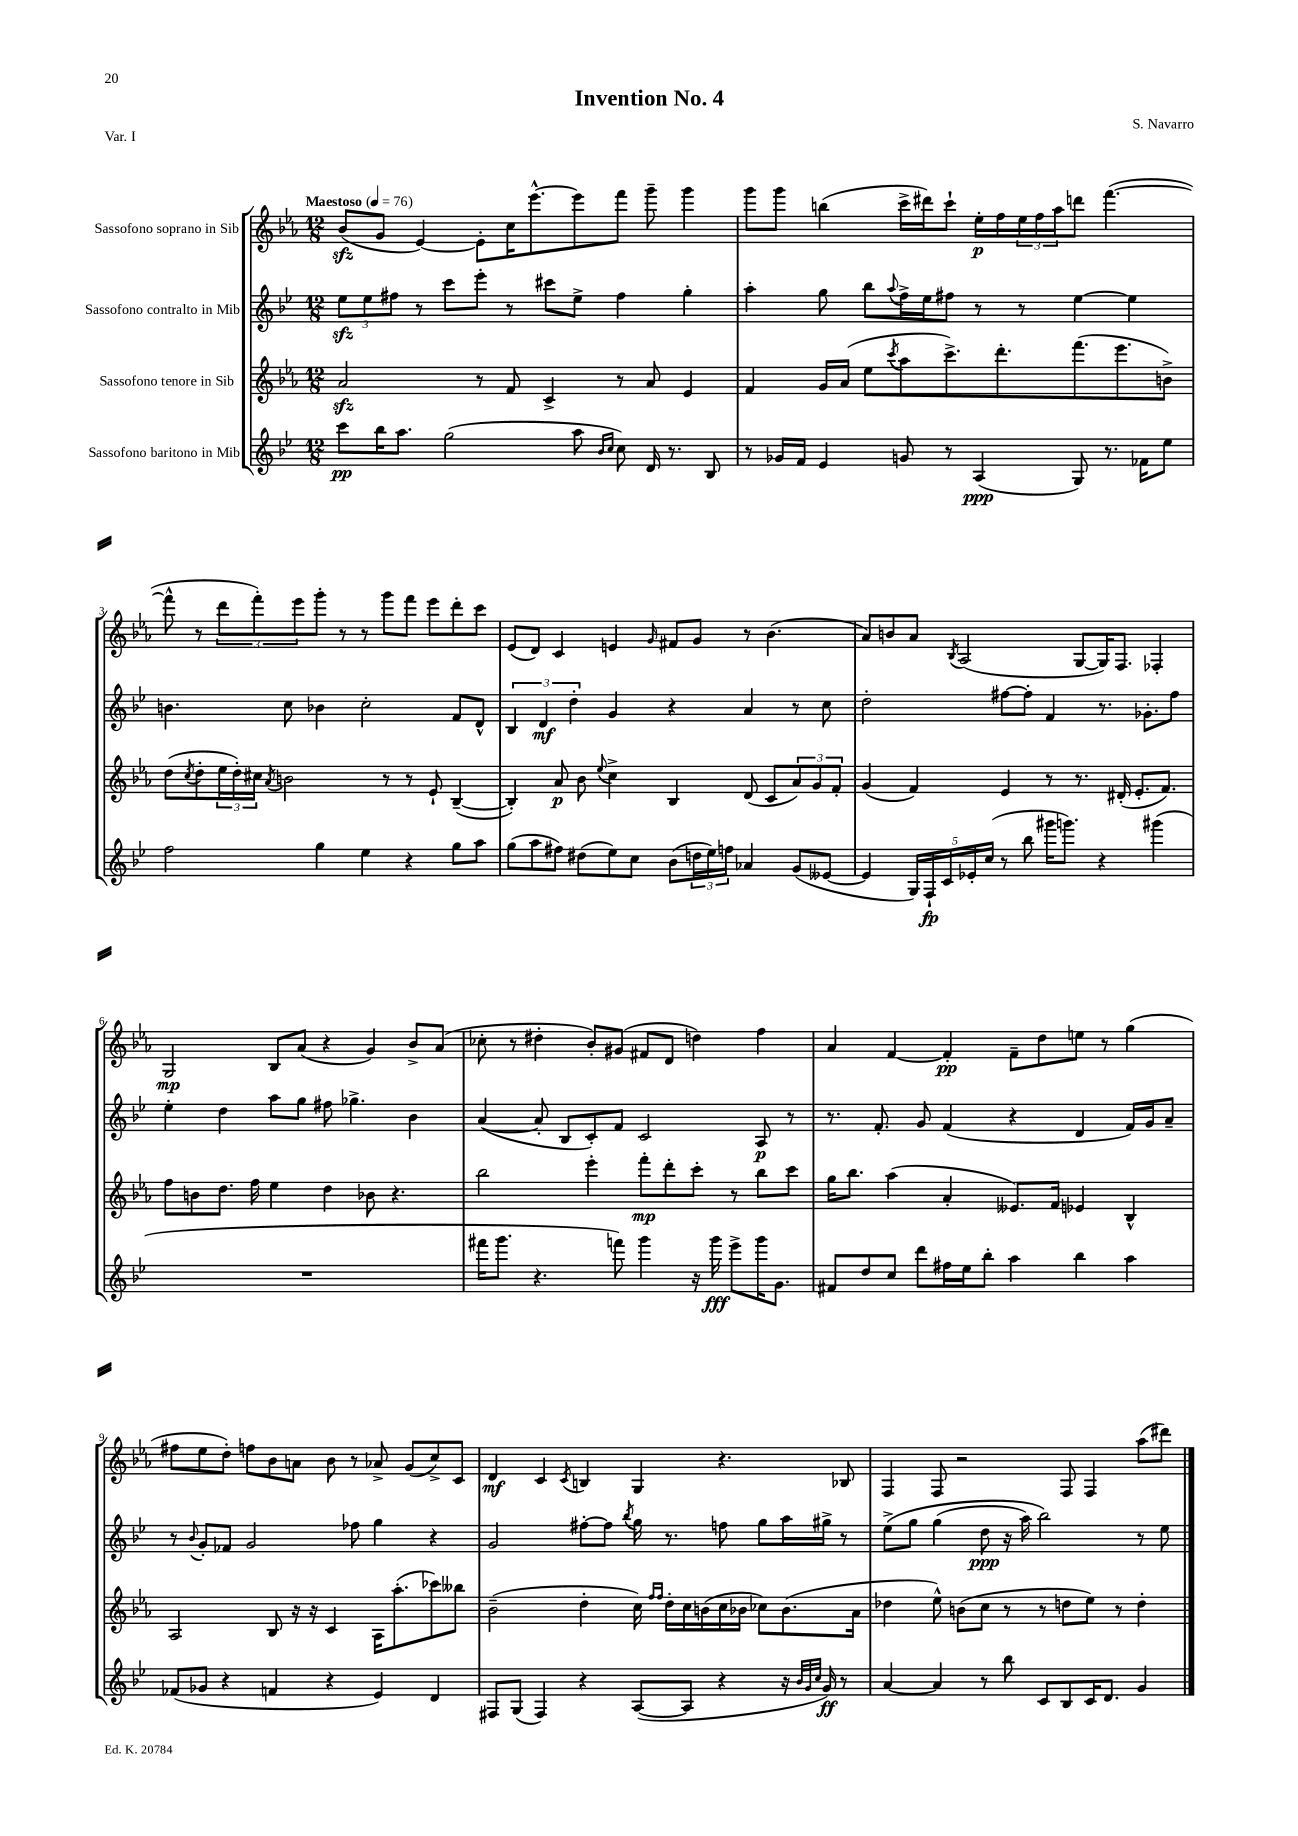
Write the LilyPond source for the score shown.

\header { title = "Invention No. 4" composer = "S. Navarro" piece = "Var. I" }
<<
\new StaffGroup <<
\new Staff = "s0" \with { instrumentName = "Sassofono soprano in Sib" } {
    \clef treble \key ees \major \numericTimeSignature \time 12/8 \tempo "Maestoso" 4 = 76
    bes'8\sfz( g'8 ees'4~) ees'8-. c''16 ees'''8.~-^ ees'''8 f'''8 g'''8-- g'''4 |
    g'''8 g'''8 b''4( c'''16-> dis'''16) c'''8-! ees''16-.\p f''16 \tuplet 3/2 { ees''16 f''16 aes''16 } d'''8 f'''4.~( |
    f'''8-^ r8 \tuplet 3/2 { d'''8 f'''8-.) ees'''8 } g'''8-. r8 r8 g'''8 f'''8 ees'''8 d'''8-. c'''8 |
    ees'8( d'8) c'4 e'4 \grace { g'16 } fis'8 g'8 r8 bes'4.( |
    aes'8) b'8 aes'8 \acciaccatura { bes8 } aes2( g8~ g16) f8. fes4-. |
    g2\mp bes8 aes'8( r4 g'4) bes'8-> aes'8( |
    ces''8-. r8 dis''4-. bes'8-.) gis'8( fis'8 d'8 d''4) f''4 |
    aes'4 f'4~ f'4-.\pp f'8-- d''8 e''8 r8 g''4( |
    fis''8 ees''8 d''8-.) f''8 bes'8 a'8 bes'8 r8 aes'8-> g'8( c''8->) c'8 |
    d'4\mf c'4 \acciaccatura { c'8 } b4 g4 r4. bes8 |
    f4 f8 r2 f8 f4 aes''8( dis'''8) \bar "|." |
}
\new Staff = "s1" \with { instrumentName = "Sassofono contralto in Mib" } {
    \clef treble \key bes \major \numericTimeSignature \time 12/8
    \tuplet 3/2 { ees''8\sfz ees''8 fis''8 } r8 c'''8 ees'''8-. r8 cis'''8 ees''8-> fis''4 g''4-. |
    a''4-. g''8 bes''8 \appoggiatura { a''8 } f''16-> ees''16 fis''8 r8 r8 ees''4~ ees''4 |
    b'4. c''8 bes'4 c''2-. f'8 d'8-^ |
    \tuplet 3/2 { bes4 d'4\mf d''4-. } g'4 r4 a'4 r8 c''8 |
    d''2-. fis''8~ fis''8-. f'4 r8. ges'8.-. fis''8 |
    ees''4-. d''4 a''8 g''8 fis''8 ges''4.-> bes'4 |
    a'4~( a'8-. bes8 c'8-.) f'8 c'2 a8\p r8 |
    r8. f'8.-. g'8 f'4( r4 d'4 f'16) g'16 a'8-- |
    r8 \appoggiatura { bes'8 } g'8-. fes'8 g'2 fes''8 g''4 r4 |
    g'2 fis''8~-. fis''8 \acciaccatura { bes''8 } g''16 r8. f''8 g''8 a''16 gis''16-> r8 |
    ees''8->\( g''8 g''4( d''8\ppp r16 a''16) bes''2\) r8 ees''8 \bar "|." |
}
\new Staff = "s2" \with { instrumentName = "Sassofono tenore in Sib" } {
    \clef treble \key ees \major \numericTimeSignature \time 12/8
    aes'2\sfz r8 f'8 c'4-> r8 aes'8 ees'4 |
    f'4 g'16 aes'16( ees''8 \acciaccatura { c'''8 } aes''8 c'''8.->) d'''8.-. f'''8.( ees'''8. b'8->) |
    d''8( \acciaccatura { c''8 } d''8-. \tuplet 3/2 { ees''16 d''16-.) cis''16 } \acciaccatura { aes'8 } b'2 r8 r8 ees'8-! bes4~--( |
    bes4-.) aes'8\p bes'8 \appoggiatura { ees''8 } c''4-> bes4 d'8( c'8 \tuplet 3/2 { aes'8) g'8 f'8-. } |
    g'4( f'4) ees'4 r8 r8. dis'16-.( ees'8.-. f'8.) |
    f''8 b'8 d''8. f''16 ees''4 d''4 bes'8 r4. |
    bes''2 ees'''4-. f'''8-.\mp d'''8-. c'''8-. r8 bes''8 c'''8 |
    g''16 bes''8. aes''4( aes'4-. eeses'8.) f'16 ees'4 bes4-^ |
    aes2 bes8 r16 r16 c'4 aes16 aes''8.-.( ces'''8) beses''8 |
    bes'2--( d''4-. c''16) \grace { f''16 f''16 } d''16-. c''16 b'16( c''16 bes'16 ces''8) bes'8.( aes'16 |
    des''4 ees''8-^) b'8( c''8 r8 r8 d''8 ees''8) r8 d''4-. \bar "|." |
}
\new Staff = "s3" \with { instrumentName = "Sassofono baritono in Mib" } {
    \clef treble \key bes \major \numericTimeSignature \time 12/8
    c'''8\pp bes''16 a''8. g''2( a''8 \grace { bes'16 c''16 } c''8) d'16 r8. bes8 |
    r8 ges'16 f'16 ees'4 g'8 r8 a4\ppp( g8) r8. fes'16 ees''8 |
    f''2 g''4 ees''4 r4 g''8 a''8 |
    g''8( a''8 fis''8) dis''8( ees''8) c''8 bes'8( \tuplet 3/2 { d''16 ees''16) f''16 } aes'4 g'8( eeses'8~ |
    eeses'4 \tuplet 5/4 { g16) f16-!\fp c'16 ees'16-. c''16( } r8 bes''8 gis'''16 g'''8.) r4 gis'''4( |
    R1. |
    fis'''16 g'''8. r4. f'''8) g'''4 r16 g'''16\fff ees'''8-> g'''16 g'8. |
    fis'8 d''8 c''8 d'''8 fis''16 ees''16 bes''8-. a''4 bes''4 a''4 |
    fes'8( ges'8 r4 f'4 r4 ees'4) d'4 |
    fis8 g8( fis4) r4 a8~( a8 r4 r16 \grace { bes'32 g'32 c''32 } g'16\ff) r8 |
    a'4~ a'4 r8 bes''8 c'8 bes8 c'16 d'8. g'4 \bar "|." |
}
>>
>>
